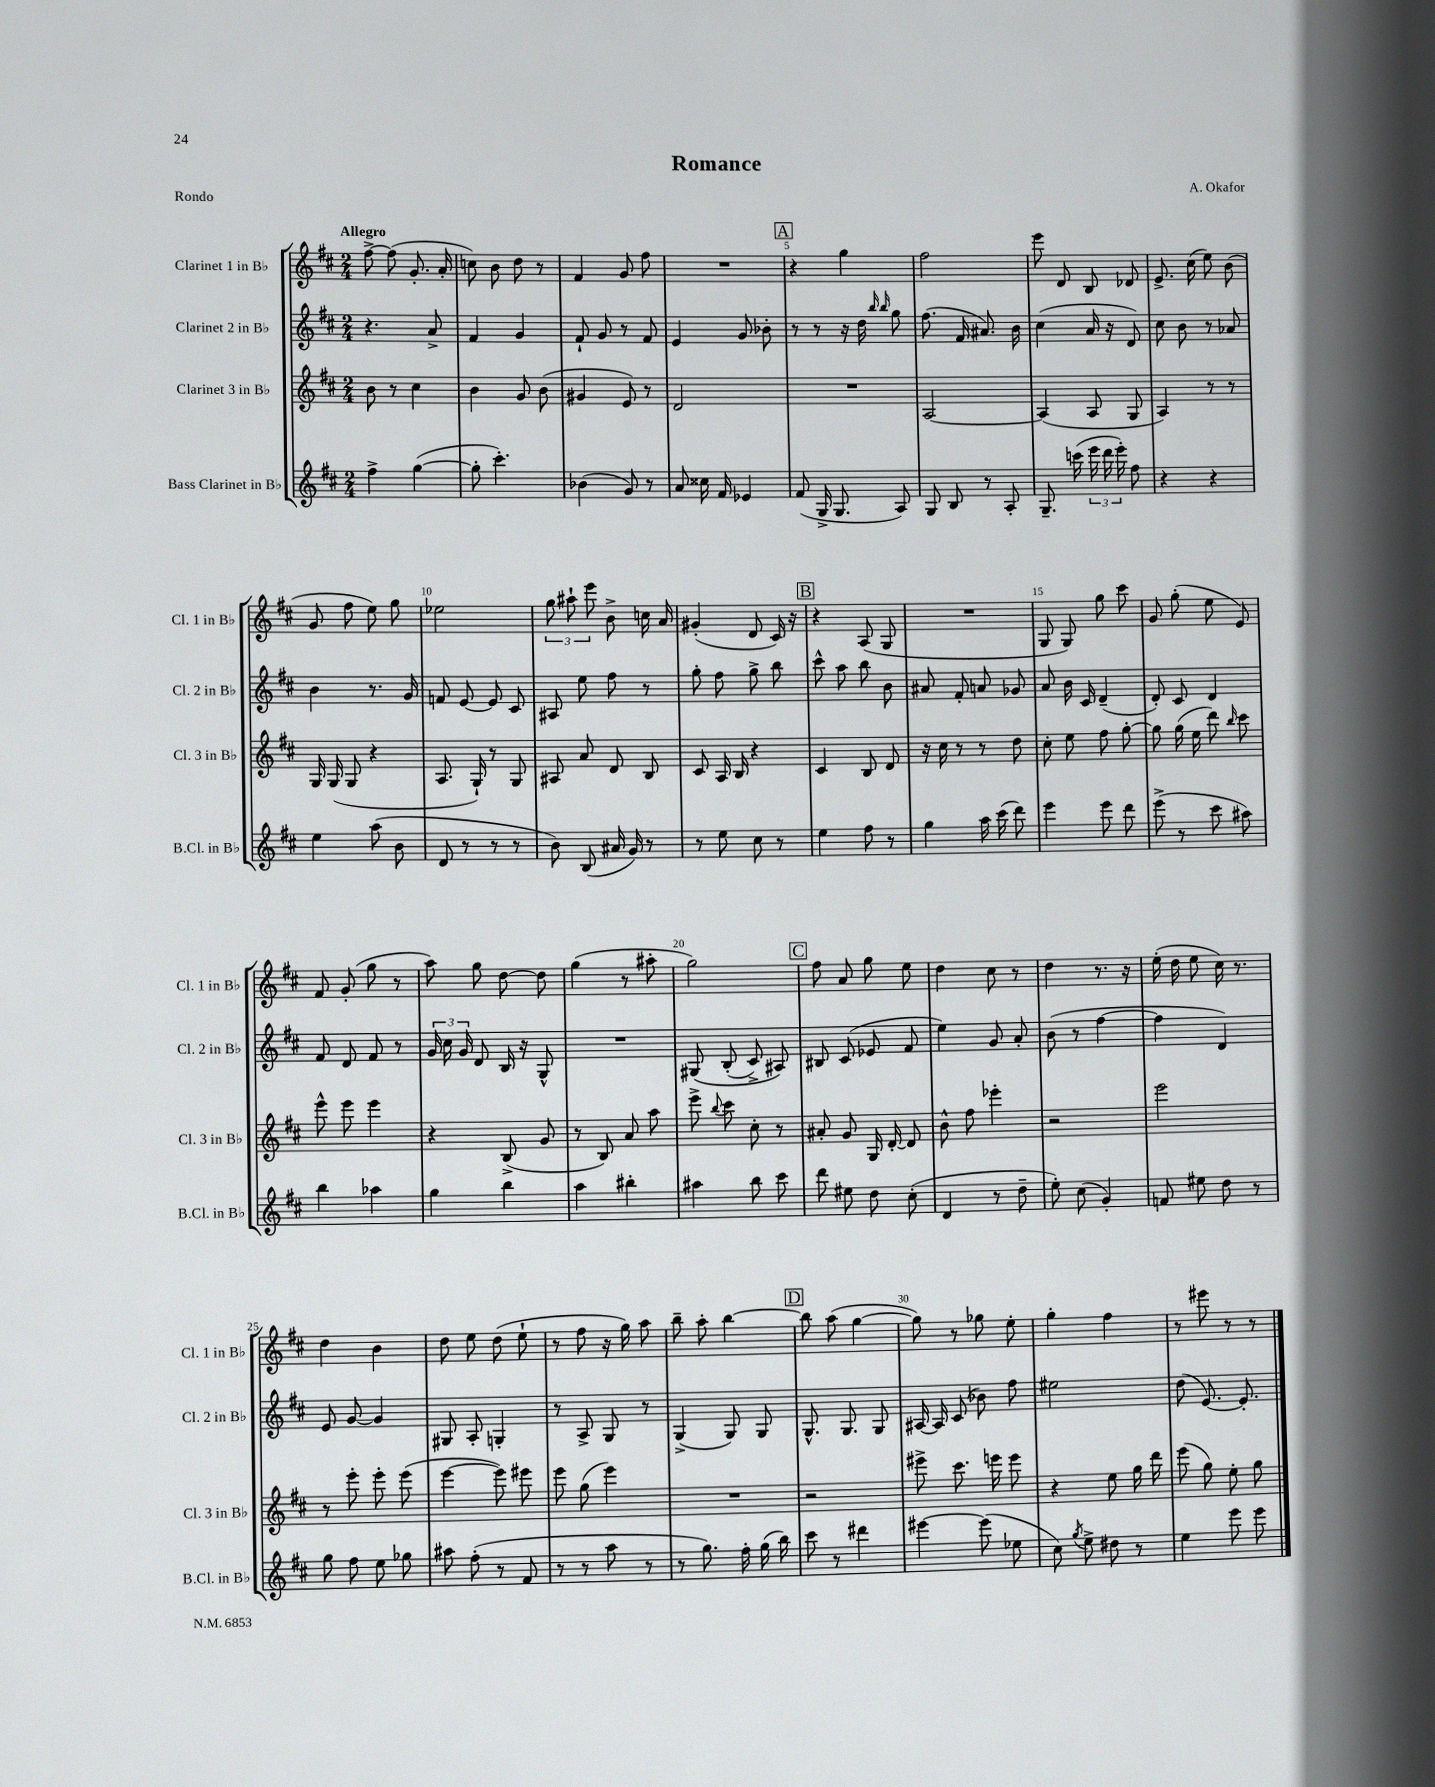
\header { title = "Romance" composer = "A. Okafor" piece = "Rondo" }
<<
\new StaffGroup <<
\new Staff = "s0" \with { instrumentName = "Clarinet 1 in Bb" shortInstrumentName = "Cl. 1 in Bb" } {
    \clef treble \key d \major \numericTimeSignature \time 2/4 \tempo "Allegro"
    \autoBeamOff fis''8~-> fis''8( g'8.-. a'16-. |
    c''8) b'8 d''8 r8 |
    fis'4 g'8 fis''8 |
    R2 |
    \mark \markup { \box "A" } r4 g''4 |
    fis''2 |
    e'''8 d'8 b8 des'8 |
    e'8.-> cis''16( e''8) b'8( |
    g'8 fis''8 e''8) g''8 |
    ees''2 |
    \tuplet 3/2 { g''8 ais''8-! e'''8 } b'8-> c''16 a'16 |
    gis'4-.( d'8 cis'16) r16 |
    \mark \markup { \box "B" } r4 a8( g8 |
    R2 |
    g8 g8) g''8 cis'''8 |
    g'8 g''8-.( e''8 e'8) |
    fis'8 g'8-.( g''8 r8 |
    a''8) g''8 d''8~ d''8 |
    g''4( r8 ais''8-. |
    g''2) |
    \mark \markup { \box "C" } fis''8 a'8 g''8 e''8 |
    d''4 cis''8 r8 |
    d''4 r8. r16 |
    e''16-.( d''16 e''8 cis''16) r8. |
    d''4 b'4 |
    d''8 e''8 d''8( e''8-! |
    r8 fis''8 r16 g''16) a''8 |
    b''8-- a''8-. b''4~ |
    \mark \markup { \box "D" } b''8 a''8( g''4~ |
    g''8) r8 ges''8 e''8-. |
    g''4-. fis''4 |
    r8 eis'''8 r8 r8 \bar "|." |
}
\new Staff = "s1" \with { instrumentName = "Clarinet 2 in Bb" shortInstrumentName = "Cl. 2 in Bb" } {
    \clef treble \key d \major \numericTimeSignature \time 2/4
    \autoBeamOff r4. a'8-> |
    fis'4 g'4 |
    fis'8-! g'8 r8 fis'8 |
    e'4 g'8 bes'8-. |
    \mark \markup { \box "A" } r8 r8 r16 d''16 \grace { b''16 b''16 } g''8 |
    fis''8.( fis'16 ais'8.) b'16 |
    cis''4( a'16 r16 d'8) |
    cis''8 b'8 r8 aes'8 |
    b'4 r8. g'16 |
    f'8 e'8~ e'8 cis'8 |
    ais8 e''8 fis''8 r8 |
    g''8-. fis''8 g''8-> b''8 |
    \mark \markup { \box "B" } cis'''8-^ a''8 b''8 b'8 |
    ais'8 fis'8-. a'8 ges'8 |
    a'8 b'16 cis'16 d'4--( |
    d'8-.) cis'8 d'4 |
    fis'8 d'8 fis'8 r8 |
    \tuplet 3/2 { g'16 cis''16 g'16 } d'8 b16 r16 g8-^ |
    R2 |
    gis8\( b8-.( cis'8->) ais8\) |
    \mark \markup { \box "C" } bis8 cis'8( ees'8 fis'8 |
    e''4) g'8 a'8-. |
    b'8( r8 fis''4~ |
    fis''4 d'4) |
    e'8 g'8~ g'4 |
    gis8 a8-. g4-. |
    r8 a8-> g8 r8 |
    g4->( g8) g8 |
    \mark \markup { \box "D" } g8.-^ g8. g8 |
    ais16~ ais16 cis'8( bes'8) fis''8 |
    eis''2 |
    d''8( e'8.~) e'8.-. \bar "|." |
}
\new Staff = "s2" \with { instrumentName = "Clarinet 3 in Bb" shortInstrumentName = "Cl. 3 in Bb" } {
    \clef treble \key d \major \numericTimeSignature \time 2/4
    \autoBeamOff b'8 r8 cis''4 |
    b'4 g'8 b'8( |
    gis'4 e'8) r8 |
    d'2 |
    \mark \markup { \box "A" } R2 |
    a2~ |
    a4( a8 g8 |
    a4) r8 r8 |
    g16 g16( g8 r4 |
    a8. g16-!) r8 g8 |
    ais8 a'8 d'8 b8 |
    cis'8 a16 b16 r4 |
    \mark \markup { \box "B" } cis'4 b8 d'8 |
    r16 cis''16 r8 r8 d''8 |
    cis''8-. e''8 fis''8 g''8~-. |
    g''8 g''16( e''16 d'''8) \grace { b''16 } cis'''8 |
    e'''8-^ e'''8 e'''4 |
    r4 b8->( g'8 |
    r8 b8) a'8 a''8 |
    e'''8-> \appoggiatura { b''8 } cis'''8 cis''8-. r8 |
    \mark \markup { \box "C" } ais'8-. g'8 g16 d'16~-. d'8 |
    b'8-^ fis''8 ees'''4-. |
    r2 |
    e'''2 |
    r8 e'''8-. e'''8-. e'''8( |
    e'''4~ e'''8) eis'''8 |
    e'''8 g''8( e'''4) |
    R2 |
    \mark \markup { \box "D" } r2 |
    eis'''8-> cis'''8. e'''16 e'''8 |
    r4 e''8 g''16 d'''16 |
    e'''8( g''8) e''8-. g''8 \bar "|." |
}
\new Staff = "s3" \with { instrumentName = "Bass Clarinet in Bb" shortInstrumentName = "B.Cl. in Bb" } {
    \clef treble \key d \major \numericTimeSignature \time 2/4
    \autoBeamOff fis''4-> g''4~( |
    g''8-. cis'''4.-.) |
    bes'4( g'8) r8 |
    a'8 cisis''16 fis'16 ees'4 |
    \mark \markup { \box "A" } fis'8( g16-> g8. a8) |
    g8 b8 r8 a8-. |
    g8.-- c'''16( \tuplet 3/2 { e'''16 d'''16 e'''16-.) } fis''8 |
    r4 r4 |
    e''4 a''8( b'8 |
    d'8 r8 r8 r8 |
    b'8) b8( ais'16 g'16) r8 |
    r8 e''8 cis''8 r8 |
    \mark \markup { \box "B" } e''4 fis''8 r8 |
    g''4 a''16 cis'''16( d'''8) |
    e'''4 e'''8 d'''8 |
    e'''8->( r8 cis'''8 ais''8) |
    b''4 aes''4 |
    g''4 b''4 |
    a''4 bis''4-. |
    ais''4 b''8 cis'''8 |
    \mark \markup { \box "C" } d'''8 eis''8 d''8 cis''8-.( |
    d'4 r8 d''8-- |
    e''8-.) cis''8( g'4-.) |
    f'8 eis''8 d''8 r8 |
    g''8 fis''8 e''8 ges''8 |
    ais''8 fis''8-.( r8 fis'8 |
    r8 r8 a''8 r8 |
    r8 g''8.) fis''16-. g''16( b''16) |
    \mark \markup { \box "D" } cis'''8 r8 dis'''4 |
    eis'''4~ eis'''8( ees''8 |
    cis''8) \acciaccatura { g''8 } e''8-> dis''8 r8 |
    e''4 e'''8 e'''8 \bar "|." |
}
>>
>>
\layout { \context { \Score \override BarNumber.break-visibility = ##(#f #t #t) barNumberVisibility = #(every-nth-bar-number-visible 5) } }
